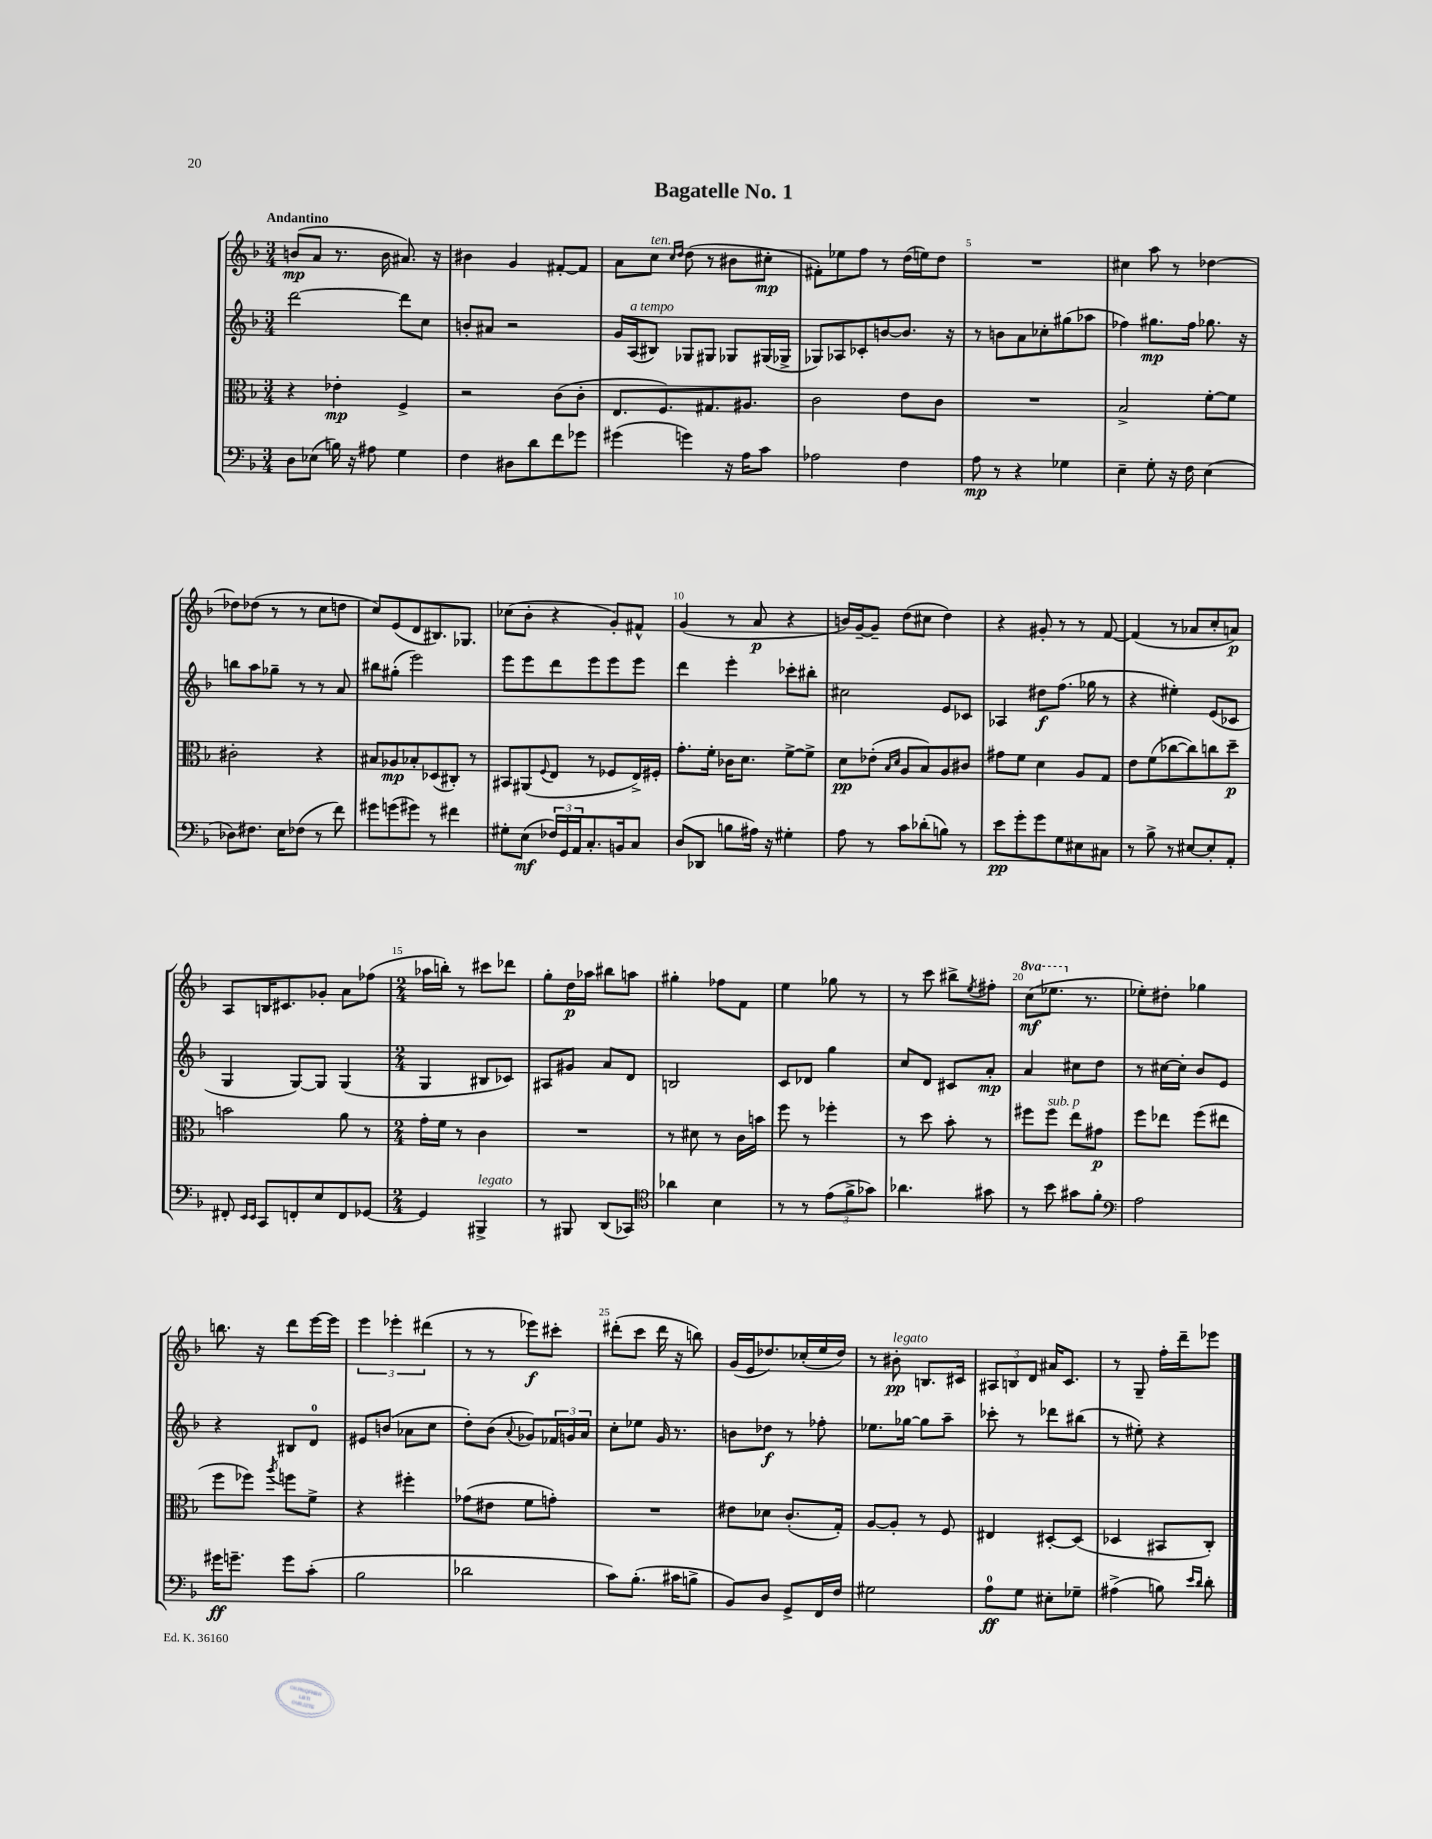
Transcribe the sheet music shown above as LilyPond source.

\header { title = "Bagatelle No. 1" }
<<
\new StaffGroup <<
\new Staff = "s0" {
    \clef treble \key f \major \numericTimeSignature \time 3/4 \set Staff.ottavationMarkups = #ottavation-simple-ordinals \tempo "Andantino"
    b'8\mp( a'8 r8. b'16 ais'8.) r16 |
    bis'4 g'4 fis'8~-. fis'8 |
    a'8 c''8^\markup { \italic "ten." } \grace { c''16 d''16 } d''8( r8 bis'8 cis''8-.\mp |
    fis'8-.) ees''8 f''8 r8 d''16( e''16) d''8 |
    R2. |
    cis''4 a''8 r8 des''4~ |
    des''8 des''8( r8 r8 c''8 d''8 |
    c''8) e'8( d'8 bis8.) ges8. |
    ces''8( bes'8-. r4 g'8-.) fis'8-^ |
    g'4( r8 a'8\p r4 |
    b'16) g'16~-- g'8-- d''8( cis''8 d''4) |
    r4 gis'8-. r8 r8 f'8~ |
    f'4( r8 aes'8 c''8-. a'8\p) |
    a8 b16 cis'8. ges'8-. a'8 fes''8( |
    \numericTimeSignature \time 2/4 aes''16 b''16-.) r8 cis'''8 des'''8 |
    g''8-. d''16\p aes''16 bis''8 a''8 |
    gis''4-. fes''8 f'8 |
    e''4 ges''8 r8 |
    r8 c'''8 bis''8-> \acciaccatura { e''8 } fis''8-. |
    \ottava #1 c'''8\mf( ees'''8. \ottava #0 r8. |
    ees''8-.) dis''8-. ges''4 |
    b''8. r16 d'''8 e'''16~ e'''16 |
    \tuplet 3/2 { e'''4 ees'''4-. dis'''4( } |
    r8 r8 ees'''8\f) cis'''8-. |
    dis'''8-.( c'''8 dis'''16 r16 b''8) |
    g'16( e'16 des''8.) ces''16-.( e''16 des''16) |
    r8 bis'8-.\pp^\markup { \italic "legato" } b8. cis'16 |
    \tuplet 3/2 { ais8 b8 d'8 } ais'16 c'8. |
    r8 g8-- f''16-. d'''16-- ees'''8 \bar "|." |
}
\new Staff = "s1" {
    \clef treble \key f \major \numericTimeSignature \time 3/4
    d'''2~ d'''8 c''8 |
    b'8-. ais'8 r2 |
    g'16 a16^\markup { \italic "a tempo" }( bis8) ges8 gis8 ges8 gis16( ges16-> |
    ges8) aes8 ces'8-. b'8~ b'8. r16 |
    r8 b'8 a'8 ces''8-. gis''8( aes''8 |
    fes''4) gis''8.\mp fes''16 ges''8. r16 |
    b''8 a''8 ges''8-- r8 r8 a'8 |
    bis''8 gis''8-.( e'''2) |
    e'''8 e'''8 d'''8 e'''8 e'''8 e'''8 |
    d'''4 e'''4-. ces'''8-. bis''8-. |
    cis''2 e'8 ces'8 |
    aes4 dis''8\f f''8.( ges''16 r8 |
    r4 eis''4-.) e'8( ces'8 |
    g4 g8~) g8 g4( |
    \numericTimeSignature \time 2/4 g4 bis8 ces'8) |
    ais8 gis'8 a'8 d'8 |
    b2 |
    c'8 des'8 g''4 |
    c''8 d'8 cis'8 a'8-.\mp |
    a'4 cis''8 d''8 |
    r8 cis''16~ cis''16-. bes'8 e'8 |
    r4 bis8 d'8-0 |
    eis'8 b'8( aes'8 c''8 |
    d''8-.) bes'8( \appoggiatura { a'8 } ges'8) \tuplet 3/2 { fes'16 g'16 a'16 } |
    c''8-. ees''8 g'16 r8. |
    b'8 des''8\f r8 fes''8-. |
    ees''8. ges''16~ ges''8 a''8-- |
    ces'''8-. r8 des'''8 bis''8( |
    r8 eis''8-.) r4 \bar "|." |
}
\new Staff = "s2" {
    \clef alto \key f \major \numericTimeSignature \time 3/4
    r4 ees'4-.\mp f4-> |
    r2 c'8( c'8-. |
    e8. f8.) gis8. ais8. |
    c'2 e'8 c'8 |
    R2. |
    bes2-> f'8~-. f'8 |
    cis'2-. r4 |
    bis8 aes8\mp bes8-. des8( cis8-.) r8 |
    bis,8 ais,8( \appoggiatura { f8 } e8 r8 fes8 e16->) fis16-. |
    g'8.-. f'16-. ces'16 d'8. f'8~-> f'8-> |
    d'8\pp ees'8-.( \grace { bes16 d'16 } a8 bes8) a8 cis'8 |
    gis'8 f'8 d'4 a8 g8 |
    e'8 f'8( ces''8~ ces''8) c''8 d''8--\p |
    b'2 a'8 r8 |
    \numericTimeSignature \time 2/4 g'16-. f'16 r8 c'4 |
    R2 |
    r8 dis'8 r8 c'16 b'16 |
    f''8 r8 fes''4-. |
    r8 d''8 bes'8-. r8 |
    fis''8 fis''8^\markup { \italic "sub. p" } e''8 gis'8\p |
    f''8 ees''8 f''8( eis''8 |
    f''8 fes''8) \acciaccatura { a''8 } f''8 f'8-> |
    r4 fis''4-. |
    ges'8( eis'8 f'8 g'8-.) |
    R2 |
    eis'8 des'8 c'8.-.( g16-.) |
    a8~ a8-. r8 f8 |
    eis4 dis8~-. dis8( |
    des4 bis,8 c8-.) \bar "|." |
}
\new Staff = "s3" {
    \clef bass \key f \major \numericTimeSignature \time 3/4
    d8 ees8( b16) r16 ais8 g4 |
    f4 dis8 d'8 f'8 ges'8 |
    gis'4( g'4) r16 a16 c'8 |
    aes2 f4 |
    a8\mp r8 r4 ges4 |
    e4-- g8-. r16 f16 e4( |
    des8) fis8. e16 fes8( r8 f'8) |
    gis'8 g'8( gis'8) r8 fis'4 |
    gis8-. e8\mf( \tuplet 3/2 { fes16) g,16 a,16 } c8.-. b,16 c8 |
    d8( des,8 b8 ais16) r16 gis4-. |
    a8 r8 c'8 des'8-.( b8) r8 |
    e'8\pp g'8-. g'8 g8 eis8 cis8 |
    r8 bes8-> r8 eis8~ eis8-. a,8-. |
    fis,8-. \grace { e,16 e,16 } c,8 f,8-. e8 f,8 ges,8~ |
    \numericTimeSignature \time 2/4 ges,4 bis,,4->^\markup { \italic "legato" } |
    r8 bis,,8 d,8( ces,8) |
    \clef tenor aes'4 bes4 |
    r8 r8 \tuplet 3/2 { e'8( f'8-> ges'8) } |
    aes'4. gis'8 |
    r8 bes'8 gis'8 f'8-. |
    \clef bass a2 |
    gis'16\ff g'8.-- g'8 c'8-.( |
    bes2 |
    des'2 |
    c'8) bes8.-.( cis'16 b8-> |
    bes,8) d8 g,8-> f,16 f16 |
    gis2 |
    a8-0\ff g8 eis8-. ges8-- |
    ais4->( b8) \grace { e'16 d'16 } d'8-. \bar "|." |
}
>>
>>
\layout { \context { \Score \override BarNumber.break-visibility = ##(#f #t #t) barNumberVisibility = #(every-nth-bar-number-visible 5) } }
